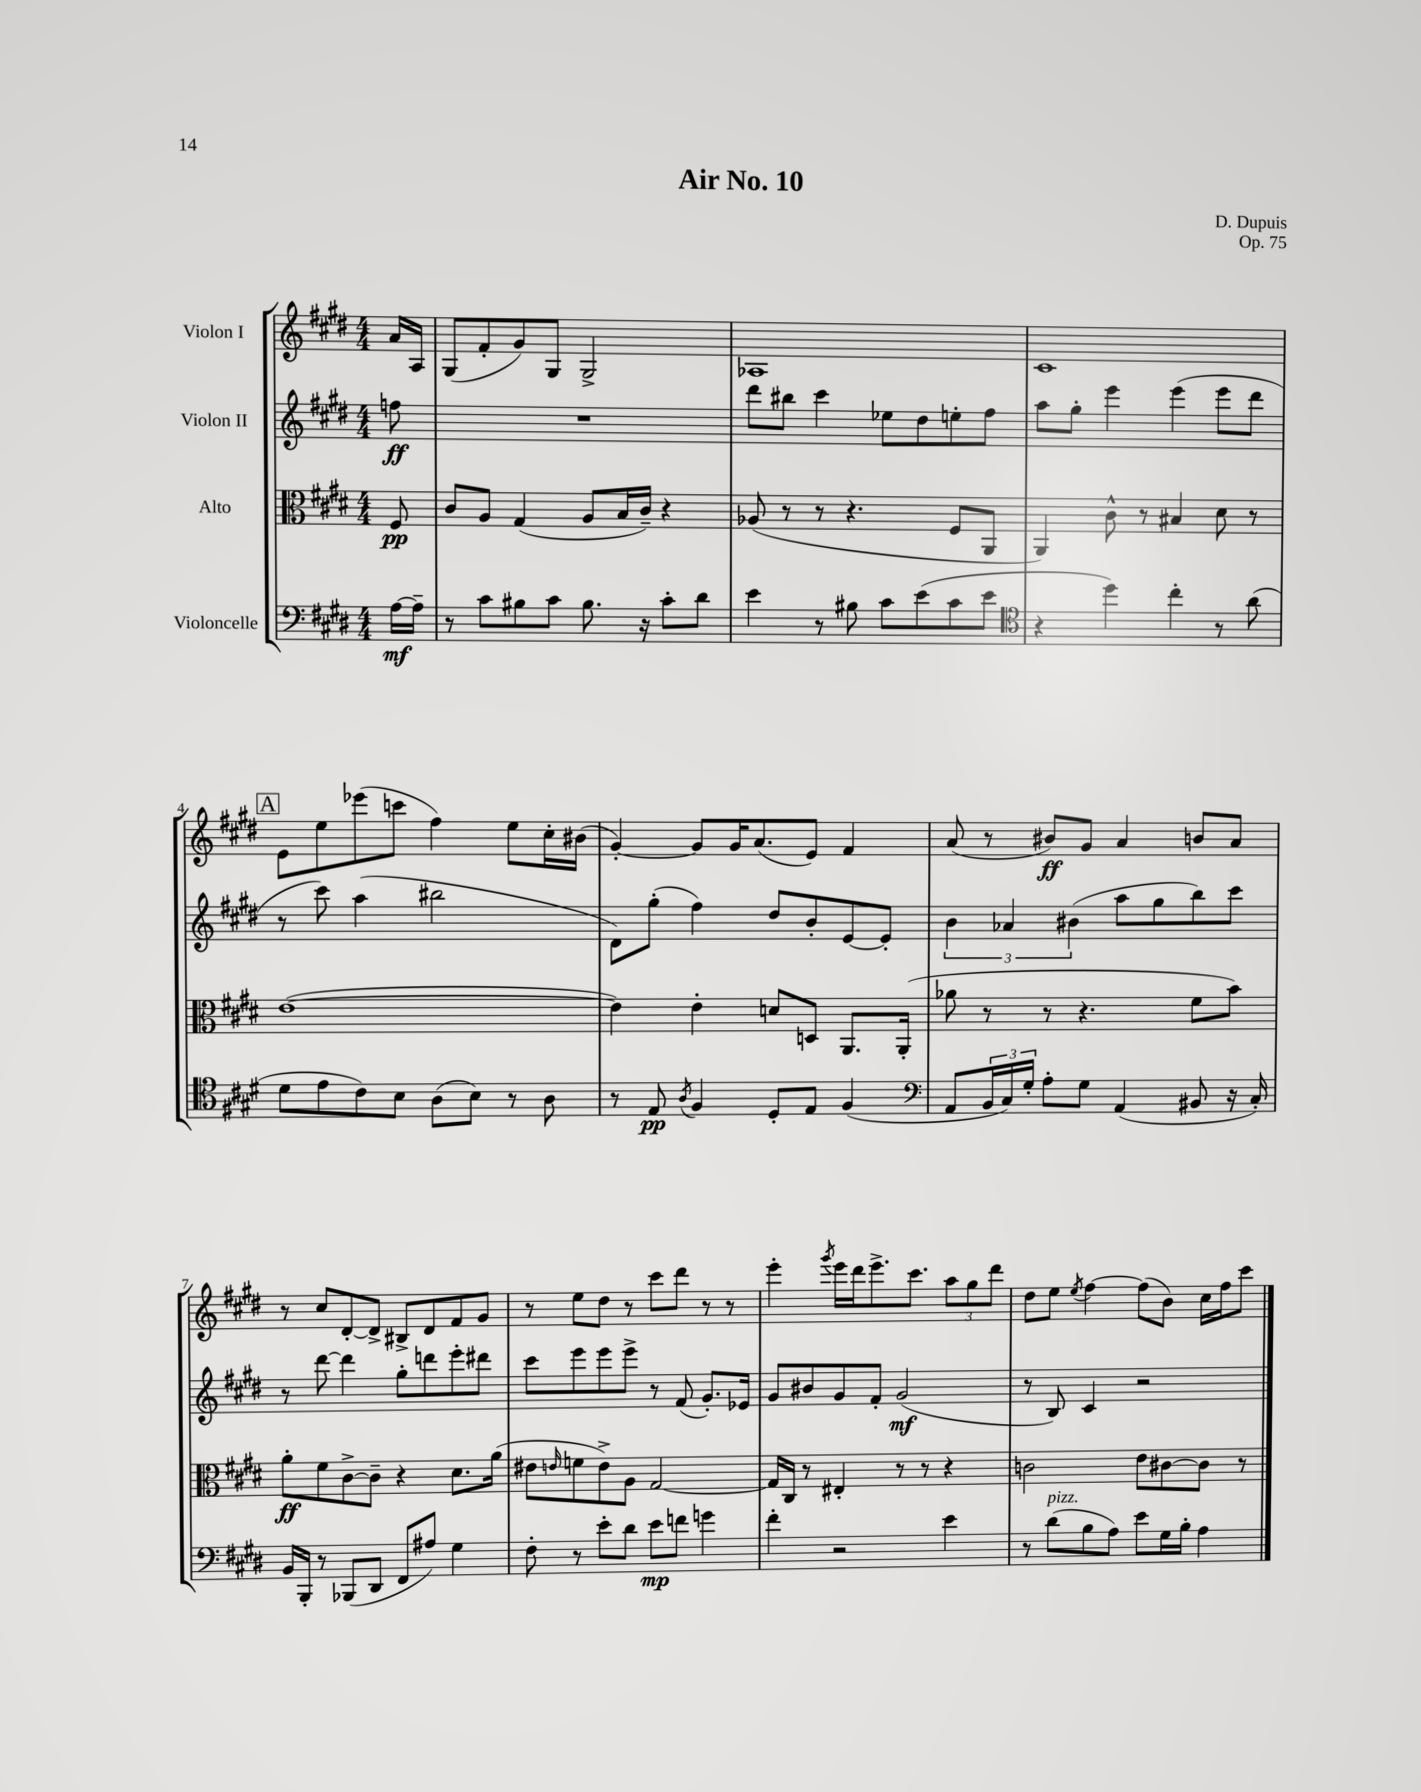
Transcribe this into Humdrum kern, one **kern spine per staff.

**kern	**dynam	**kern	**dynam	**kern	**dynam	**kern	**dynam
*part4	*part4	*part3	*part3	*part2	*part2	*part1	*part1
*staff4	*staff4	*staff3	*staff3	*staff2	*staff2	*staff1	*staff1
*I"Violoncelle	*	*I"Alto	*	*I"Violon II	*	*I"Violon I	*
*clefF4	*	*clefC3	*	*clefG2	*	*clefG2	*
*k[f#c#g#d#]	*	*k[f#c#g#d#]	*	*k[f#c#g#d#]	*	*k[f#c#g#d#]	*
*M4/4	*	*M4/4	*	*M4/4	*	*M4/4	*
=	=	=	=	=	=	=	=
[16A\LL	mf	8F#/	pp	8ffn\	ff	16a/LL	.
16A~\JJ]	.	.	.	.	.	16A/JJ	.
=1	=1	=1	=1	=1	=1	=1	=1
8r	.	8c#/L	.	1r	.	(8G#/L	.
8c#\L	.	8A/J	.	.	.	8f#'/	.
8B#X\	.	(4G#/	.	.	.	8g#/)	.
8c#\J	.	.	.	.	.	8G#/J	.
8.B#\	.	8A/L	.	.	.	2G#^/	.
.	.	16B/L	.	.	.	.	.
16r	.	16c#~/JJ)	.	.	.	.	.
8c#'\L	.	4r	.	.	.	.	.
8d#\J	.	.	.	.	.	.	.
=2	=2	=2	=2	=2	=2	=2	=2
4e\	.	(8A-X/	.	8ddd#\L	.	1A-X	.
.	.	8r	.	8bb#X\J	.	.	.
8r	.	8r	.	4ccc#\	.	.	.
8B#X\	.	4.r	.	.	.	.	.
8c#\L	.	.	.	8ee-X\L	.	.	.
(8e\	.	.	.	8dd#\	.	.	.
8c#\	.	8F#/L	.	8een'\	.	.	.
8e\J	.	8AA/J	.	8ff#\J	.	.	.
=3	=3	=3	=3	=3	=3	=3	=3
*clefC4	*	*	*	*	*	*	*
4r	.	4AA/)	.	8aa\L	.	1c#	.
.	.	.	.	8gg#'\J	.	.	.
4dd#\)	.	8c#^^\	.	4eee\	.	.	.
.	.	8r	.	.	.	.	.
4cc#'\	.	4B#X/	.	(4eee\	.	.	.
8r	.	8d#\	.	8eee\L	.	.	.
(8a\	.	8r	.	8ddd#\J	.	.	.
!!LO:LB:g=z
!!LO:REH:place=s1:t=A
=4	=4	=4	=4	=4	=4	=4	=4
8d#\L	.	([1e	.	8r	.	8e\L	.
8e\	.	.	.	8ccc#\)	.	8ee\	.
8c#\)	.	.	.	(4aa\	.	(8eee-X\	.
8B\J	.	.	.	.	.	8cccn\J	.
(8A\L	.	.	.	2bb#X\	.	4ff#\)	.
8B\J)	.	.	.	.	.	.	.
8r	.	.	.	.	.	8ee\L	.
8A\	.	.	.	.	.	16cc#'\L	.
.	.	.	.	.	.	(16b#X\JJ	.
=5	=5	=5	=5	=5	=5	=5	=5
8r	.	4e\])	.	8d#\L)	.	[4g#'/)	.
8E/	pp	.	.	(8gg#'\J	.	.	.
8qA/	.	.	.	.	.	.	.
4F#/	.	4e'\	.	4ff#\)	.	8g#/L]	.
.	.	.	.	.	.	16g#/K	.
.	.	.	.	.	.	(8.a/	.
8D#'/L	.	8dn/L	.	8dd#/L	.	.	.
8E/J	.	8Dn/J	.	8b'/	.	8e/J)	.
(4F#/	.	8.AA/L	.	[8e/	.	4f#/	.
.	.	.	.	8e'/J]	.	.	.
.	.	(16AA'/Jk	.	.	.	.	.
=6	=6	=6	=6	=6	=6	=6	=6
*clefF4	*	*	*	*	*	*	*
8AA/L	.	8a-X\	.	6b\	.	(8a/	.
24BB/L	.	8r	.	.	.	8r	.
24C#/)	.	.	.	6a-X/	.	.	.
24G#'/JJ	.	.	.	.	.	.	.
8A'\L	.	8r	.	.	.	8b#X/L)	ff
.	.	.	.	(6b#X\	.	.	.
8G#\J	.	4.r	.	.	.	8g#/J	.
(4AA/	.	.	.	8aa\L	.	4a/	.
.	.	.	.	8gg#\	.	.	.
8BB#X/	.	8f#\L	.	8bb\)	.	8bn/L	.
16r	.	8b\J)	.	8ccc#\J	.	8a/J	.
16C#'/)	.	.	.	.	.	.	.
!!LO:LB:g=z
=7	=7	=7	=7	=7	=7	=7	=7
16BB/LL	.	8a'\L	ff	8r	.	8r	.
16BBB'/JJ	.	.	.	.	.	.	.
8r	.	8f#\	.	[8ddd#\	.	8cc#/L	.
(8BBB-X/L	.	[8c#^\	.	4ddd#\]	.	[8d#'/	.
8DD#/J	.	8c#~\J]	.	.	.	8d#^/J]	.
8FF#/L	.	4r	.	8gg#'\L	.	8B#X^/L	.
8A#X/J)	.	.	.	8dddn\	.	8d#/	.
4G#\	.	8.d#\L	.	8eee'\	.	8f#/	.
.	.	.	.	8ddd#X\J	.	8g#/J	.
.	.	(16a\Jk	.	.	.	.	.
=8	=8	=8	=8	=8	=8	=8	=8
8F#'\	.	8e#X\L	.	8ccc#\L	.	8r	.
.	.	16qqen/	.	.	.	.	.
8r	.	8fn\	.	8eee\	.	8ee\L	.
8e'\L	.	8e^\)	.	8eee\	.	8dd#\J	.
8d#\J	.	8A\J	.	8eee^\J	.	8r	.
8e\L	mp	[2G#/	.	8r	.	8ccc#\L	.
8fn\J	.	.	.	(8f#/	.	8ddd#\J	.
4gn\	.	.	.	8.g#'/L)	.	8r	.
.	.	.	.	.	.	8r	.
.	.	.	.	16e-X/Jk	.	.	.
=9	=9	=9	=9	=9	=9	=9	=9
4f#'\	.	16G#/LL]	.	8g#/L	.	4eee'\	.
.	.	16C#/JJ	.	.	.	.	.
.	.	8r	.	8b#X/	.	.	.
.	.	.	.	.	.	8qggg#/	.
2r	.	4E#X'/	.	8g#/	.	16eee\LL	.
.	.	.	.	.	.	16ddd#\J	.
.	.	.	.	8f#'/J	.	8.eee^\	.
.	.	8r	.	(2g#/	mf	.	.
.	.	.	.	.	.	8.ccc#\J	.
.	.	8r	.	.	.	.	.
4e\	.	4r	.	.	.	12aa\L	.
.	.	.	.	.	.	12gg#\	.
.	.	.	.	.	.	12ddd#\J	.
=10	=10	=10	=10	=10	=10	=10	=10
8r	.	2cn\	.	8r	.	8dd#\L	.
!LO:TX:a:i:t=pizz.	!	!	!	!	!	!	!
(8d#\L	.	.	.	8B/)	.	8ee\J	.
.	.	.	.	.	.	8qee/	.
8B\	.	.	.	4c#/	.	[4ff#\	.
8A\J)	.	.	.	.	.	.	.
8e\L	.	8e\L	.	2r	.	(8ff#\L]	.
16G#\L	.	[8c#X\	.	.	.	8b\J)	.
16B'\JJ	.	.	.	.	.	.	.
4A\	.	8c#\J]	.	.	.	16cc#\LL	.
.	.	.	.	.	.	16ff#\J	.
.	.	8r	.	.	.	8ccc#\J	.
==	==	==	==	==	==	==	==
*-	*-	*-	*-	*-	*-	*-	*-
